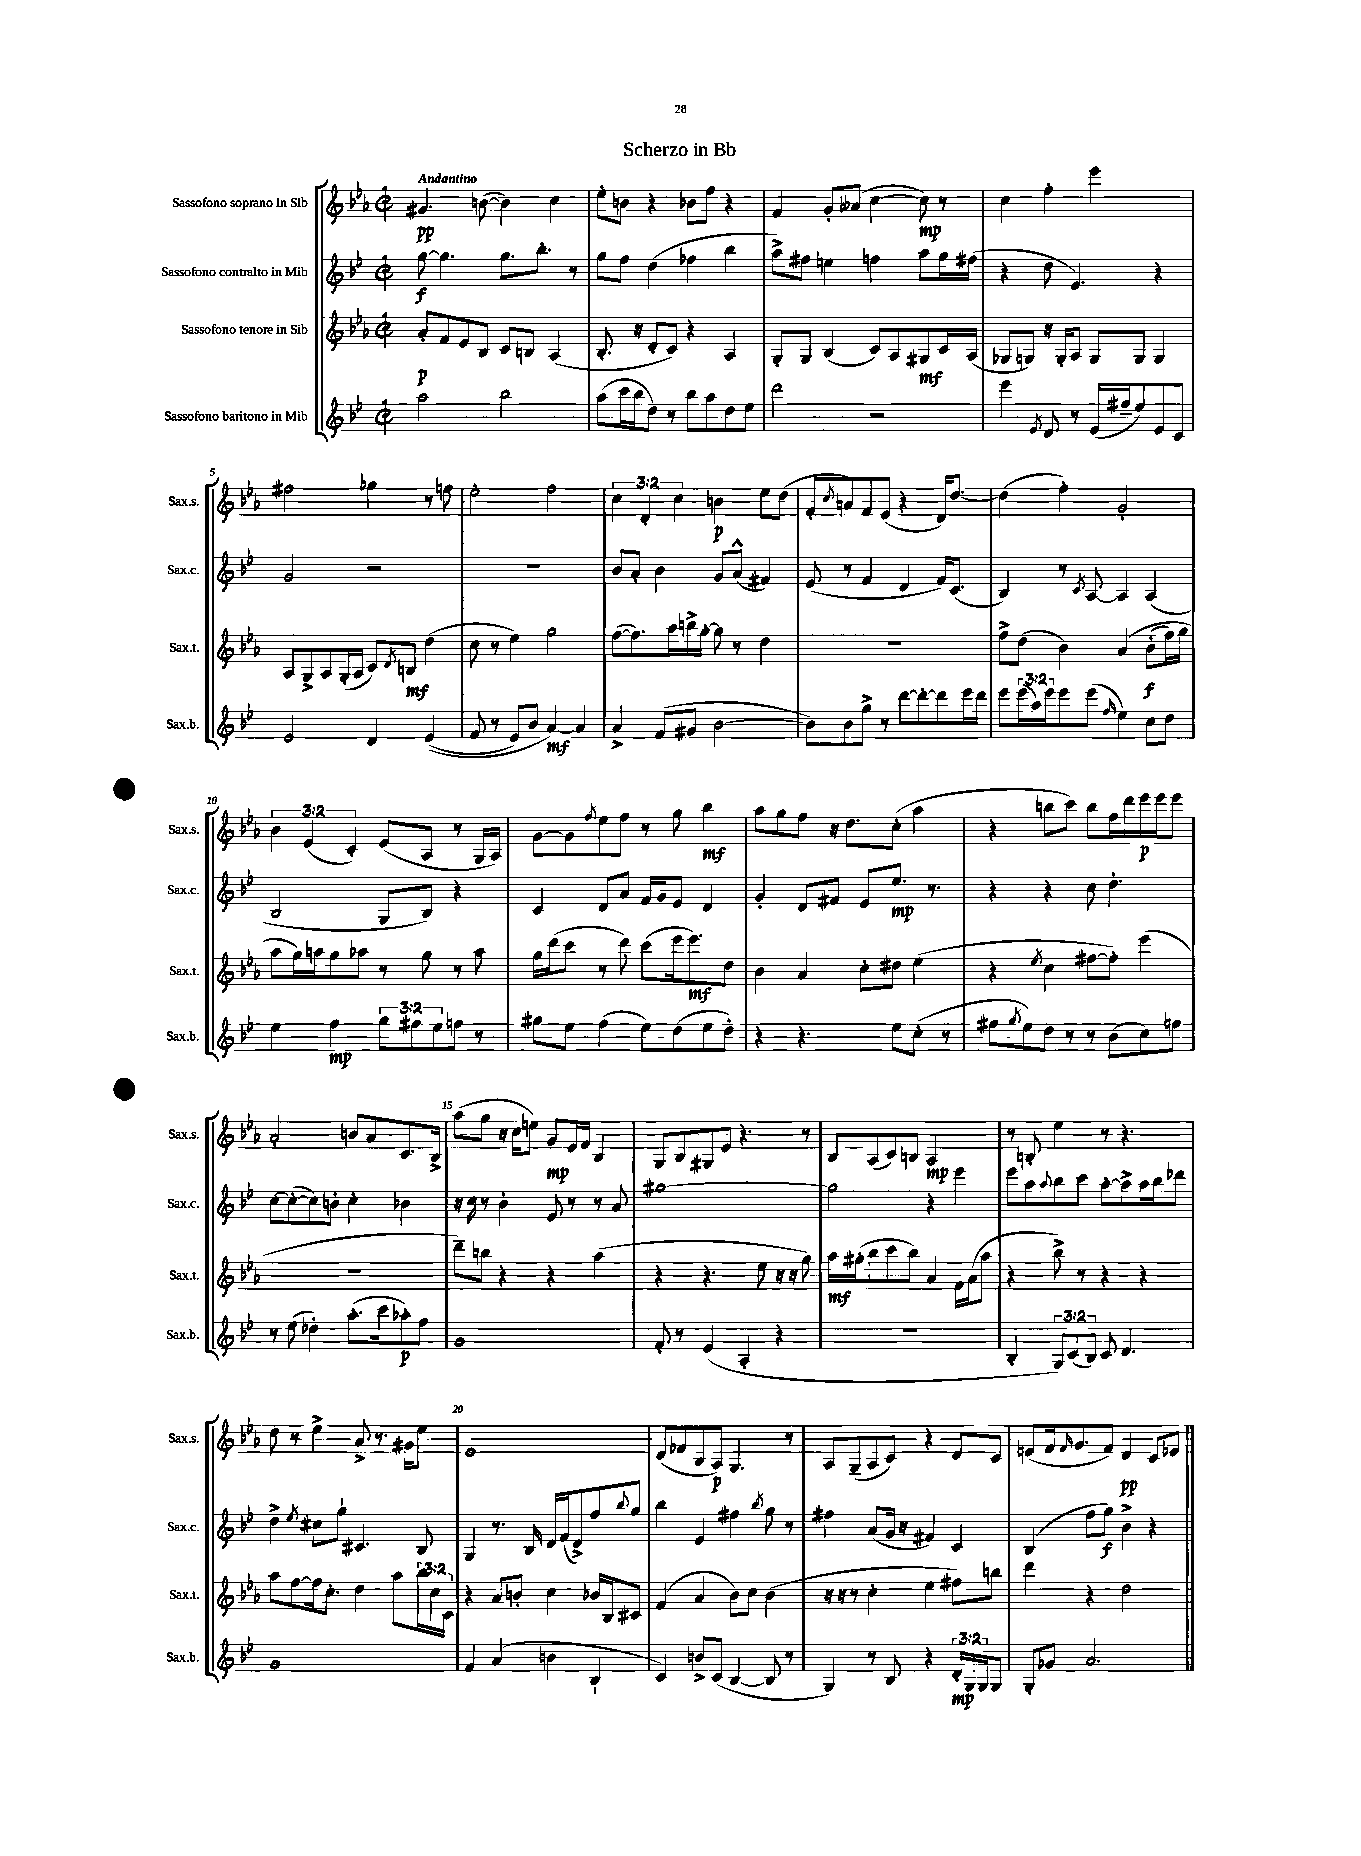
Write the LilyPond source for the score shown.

\header { title = "Scherzo in Bb" }
<<
\new StaffGroup <<
\new Staff = "s0" \with { instrumentName = "Sassofono soprano in Sib" shortInstrumentName = "Sax.s." } {
    \clef treble \key ees \major \defaultTimeSignature \time 2/2 \override Staff.TupletNumber.text = #tuplet-number::calc-fraction-text \tempo "Andantino"
    gis'4.\pp b'8~( b'4) c''4 |
    ees''8-. b'8 r4 bes'8 f''8 r4 |
    f'4 g'8-. aeses'8( c''4~ c''8\mp) r8 |
    c''4 f''4-. ees'''2 |
    fis''2 ges''4 r8 f''8 |
    ees''2-. f''2 |
    \tuplet 3/2 { c''4 d'4-. c''4 } b'4\p ees''8 d''8( |
    f'8-. \acciaccatura { c''8 } a'8) f'8 ees'8( r4 d'16) d''8.~ |
    d''4( f''4-.) g'2-. |
    \tuplet 3/2 { bes'4 ees'4( c'4-.) } ees'8( aes8 r8 g16 aes16) |
    g'8~ g'8 \acciaccatura { f''8 } ees''8 f''8 r8 g''8 bes''4\mf |
    aes''8 g''8 f''8 r16 d''8. c''8-.( aes''4 |
    r4 b''8 c'''8) b''8 f''16 d'''16 ees'''16\p ees'''16 ees'''8 |
    aes'2-. b'8 aes'8 c'8. bes16-> |
    aes''8( g''8 r16 c''16 e''8) g'8\mp ees'16 f'16 bes4 |
    g8 bes8 gis8 ees'8 r4. r8 |
    bes8 aes8( c'8) b8 aes2\mp |
    r8 b8-. ees''4 r8 r4. |
    d''8 r8 ees''4-> aes'8-> r8. gis'16 ees''8 |
    ees'1 |
    d'8( fes'8 bes8 aes8\p) g4. r8 |
    aes8 g8--( aes8 c'8) r4 d'8 c'8 |
    e'8( f'16 \grace { f'16 } g'8. f'8) d'4\pp c'8 ees'8 \bar "|." |
}
\new Staff = "s1" \with { instrumentName = "Sassofono contralto in Mib" shortInstrumentName = "Sax.c." } {
    \clef treble \key bes \major \defaultTimeSignature \time 2/2
    g''8~\f g''4. g''8. bes''8.-. r8 |
    g''8 f''8 d''4( fes''4 bes''4 |
    a''8->) fis''8 e''4 f''4 a''8 g''16 fis''16( |
    r4 d''8 ees'4.) r4 |
    g'2 r2 |
    R1 |
    bes'8 a'8-. bes'4 g'8 a'8-^( fis'4) |
    ees'8( r8 f'4 d'4 f'16) c'8.( |
    bes4) r8 \acciaccatura { c'8 } a8~ a4 a4( |
    bes2 g8 bes8) r4 |
    c'4 d'8 a'8 f'16 g'16 ees'8 d'4 |
    g'4-. d'8 fis'8 ees'8 ees''8.\mp r8. |
    r4 r4 c''8 d''4.-. |
    c''8~ c''8~-.( c''8) b'8-. c''4-. bes'4 |
    r16 c''16 r8 bes'4-. ees'8 r8 r8 a'8 |
    gis''1~ |
    gis''2 r4 ees'''4 |
    ees'''8 a''8 \appoggiatura { a''8 } bes''8 c'''8 a''8~-. a''8-> a''16 bes''16 des'''8 |
    d''4-> \acciaccatura { ees''8 } cis''8 g''8-! cis'4. bes8 |
    g4 r8. bes16 d'16 f'16( d'8->) f''8 \appoggiatura { bes''8 } g''8 |
    bes''4 ees'4 fis''4 \acciaccatura { bes''8 } g''8 r8 |
    fis''4 a'8( g'16 r16 fis'4) c'4 |
    bes4( f''8 g''8\f) bes'4-> r4 \bar "|." |
}
\new Staff = "s2" \with { instrumentName = "Sassofono tenore in Sib" shortInstrumentName = "Sax.t." } {
    \clef treble \key ees \major \defaultTimeSignature \time 2/2 \override Staff.TupletNumber.text = #tuplet-number::calc-fraction-text
    aes'8-.\p f'8 ees'8 bes8 c'8 b8 aes4( |
    bes8.-. r16 d'8-. c'8) r4 aes4 |
    g8-. g8 bes4( c'8) aes8 gis8\mf c'16 aes16( |
    ges8 g8) r16 g16-. aes8 g8 g8 g4 |
    aes8 g8-> aes8 g16-.( aes16 c'8) \acciaccatura { d'8 } b8\mf d''4( |
    c''8 r8 ees''4) g''2 |
    f''8~( f''8.) aes''16 b''16-> g''16~-. g''8 r8 d''4 |
    R1 |
    f''8-> d''8( bes'4) aes'4\( bes'8-.\f( f''16) g''16 |
    aes''8 g''16\) a''16 g''8 aes''8 r8 g''8 r8 aes''8 |
    g''16 d'''16( c'''8 r8 d'''8) c'''8( ees'''16 ees'''8.\mf) d''8 |
    bes'4 aes'4 c''8-. dis''8 ees''4( |
    r4 \acciaccatura { ees''8 } c''4 fis''8~ fis''8-.) ees'''4( |
    R1 |
    d'''8--) b''8 r4 r4 aes''4( |
    r4 r4. ees''8 r16 r16 g''8) |
    aes''16\mf gis''16-.( bes''8 c'''8 bes''8) aes'4 f'16 aes'16( aes''8 |
    r4 bes''8->) r8 r4 r4 |
    aes''8 f''8~ f''16 c''8.-. d''4 aes''8 \tuplet 3/2 { bes''16 c''16 c'16 } |
    r4 aes'8 b'8-. c''4 bes'16 bes16 cis'8 |
    f'4( aes'4 bes'8) c''8 bes'4( |
    r16 r16 r8 c''4-. ees''4 fis''8) b''8 |
    d'''4 r4 d''2 \bar "|." |
}
\new Staff = "s3" \with { instrumentName = "Sassofono baritono in Mib" shortInstrumentName = "Sax.b." } {
    \clef treble \key bes \major \defaultTimeSignature \time 2/2 \override Staff.TupletNumber.text = #tuplet-number::calc-fraction-text
    a''2 bes''2 |
    a''8( c'''16 bes''16 d''8) r8 bes''8 a''8 d''8 ees''8 |
    d'''2 r2 |
    ees'''4 \acciaccatura { ees'8 } d'8 r8 ees'16( fis''16-- ees''8) ees'8 c'8 |
    ees'2 d'4 ees'4(\( |
    f'8 r8 ees'8) bes'8 a'4~\mf\) a'4 |
    a'4-> f'8( gis'8 bes'2~ |
    bes'8) bes'8 g''8-> r8 d'''8~ d'''8~-. d'''8 ees'''16 d'''16 |
    ees'''8 \tuplet 3/2 { ees'''16( a''16) ees'''16 } ees'''8 ees'''8( \grace { f''16 } ees''4) c''8 d''8 |
    ees''4 f''4\mp \tuplet 3/2 { g''8 fis''8 ees''8 } f''8 r8 |
    gis''8 ees''8 f''4( ees''8) d''8( ees''8 d''8-.) |
    r4 r4. ees''8 c''8-.( r8 |
    fis''8 \acciaccatura { g''8 } ees''8) d''8 r8 r8 bes'8( c''8) f''8 |
    r8 ees''8( des''4-.) a''8.-.( c'''16 aes''8-.\p) f''8 |
    g'1 |
    f'8-. r8 ees'4( a4-. r4 |
    r1 |
    bes4-. \tuplet 3/2 { g8) c'8( bes8) } c'8 d'4. |
    g'1 |
    f'4 a'4( b'4 bes4-! |
    c'4) b'8-> c'8( bes4~ bes8 r8 |
    g4) r8 bes8 r4 \tuplet 3/2 { d'16-.\mp g16 g16 } g8 |
    g8-. ges'8 a'2. \bar "|." |
}
>>
>>
\layout { \context { \Score \override BarNumber.break-visibility = ##(#f #t #t) barNumberVisibility = #(every-nth-bar-number-visible 5) } }
